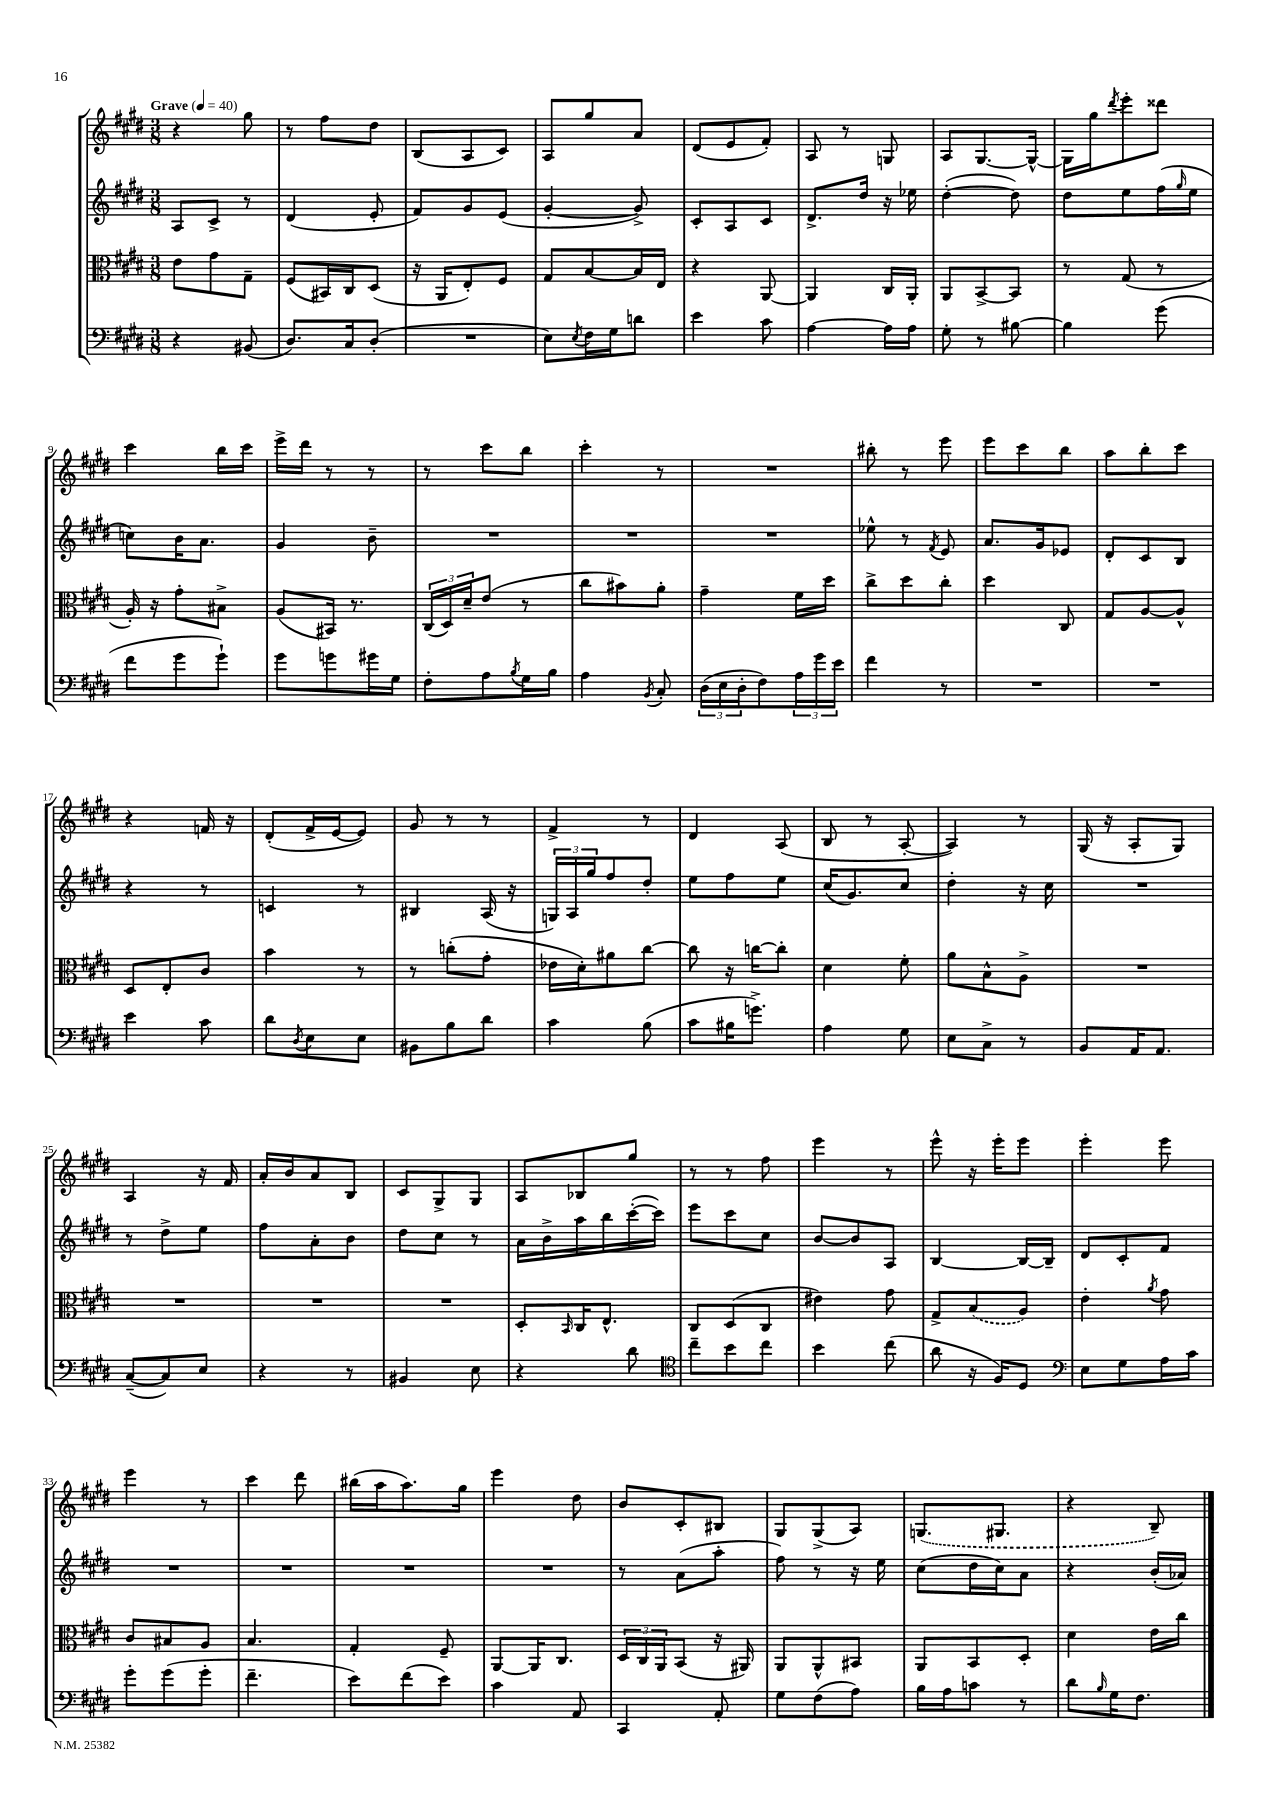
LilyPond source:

<<
\new StaffGroup <<
\new Staff = "s0" {
    \clef treble \key e \major \numericTimeSignature \time 3/8 \tempo "Grave" 4 = 40
    r4 gis''8 |
    r8 fis''8 dis''8 |
    b8( a8 cis'8) |
    a8 gis''8 a'8 |
    dis'8( e'8 fis'8-.) |
    a8 r8 g8 |
    a8 gis8.~ gis16~-^ |
    gis16 gis''16 \acciaccatura { dis'''8 } e'''8-. disis'''8 |
    cis'''4 b''16 cis'''16 |
    e'''16-> dis'''16 r8 r8 |
    r8 cis'''8 b''8 |
    cis'''4-. r8 |
    R4. |
    bis''8-. r8 e'''8 |
    e'''8 cis'''8 b''8 |
    a''8 b''8-. cis'''8 |
    r4 f'16 r16 |
    dis'8-.( fis'16-> e'16~ e'8) |
    gis'8 r8 r8 |
    fis'4-> r8 |
    dis'4 a8( |
    b8 r8 a8~-. |
    a4) r8 |
    gis16( r16 a8-. gis8) |
    a4 r16 fis'16 |
    a'16-. b'16 a'8 b8 |
    cis'8 gis8-> gis8 |
    a8 bes8 gis''8 |
    r8 r8 fis''8 |
    e'''4 r8 |
    e'''8-^ r16 e'''16-. e'''8 |
    e'''4-. e'''8 |
    e'''4 r8 |
    cis'''4 dis'''8 |
    bis''16( a''16 a''8.) gis''16 |
    e'''4 dis''8 |
    b'8 cis'8-. bis8 |
    gis8 gis8->( a8) |
    \once \slurDashed g8.( gis8. |
    r4 b8--) \bar "|." |
}
\new Staff = "s1" {
    \clef treble \key e \major \numericTimeSignature \time 3/8
    a8 cis'8-> r8 |
    dis'4( e'8-. |
    fis'8) gis'8 e'8( |
    gis'4~-. gis'8->) |
    cis'8-. a8 cis'8 |
    dis'8.-> dis''16 r16 ees''16 |
    dis''4~-.( dis''8) |
    dis''8 e''8 fis''16( \grace { gis''16 } e''16 |
    c''8) b'16 a'8. |
    gis'4 b'8-- |
    R4. |
    R4. |
    R4. |
    ees''8-^ r8 \acciaccatura { fis'8 } e'8 |
    a'8. gis'16 ees'8 |
    dis'8-. cis'8 b8 |
    r4 r8 |
    c'4 r8 |
    bis4 a16( r16 |
    \tuplet 3/2 { g16) a16 gis''16 } fis''8 dis''8-. |
    e''8 fis''8 e''8 |
    cis''16( gis'8.) cis''8 |
    dis''4-. r16 cis''16 |
    R4. |
    r8 dis''8-> e''8 |
    fis''8 a'8-. b'8 |
    dis''8 cis''8 r8 |
    a'16 b'16-> a''16 b''16 cis'''16~-.( cis'''16) |
    e'''8 cis'''8 cis''8 |
    b'8~ b'8 a8 |
    b4~ b16~ b16-- |
    dis'8 cis'8-. fis'8 |
    R4. |
    R4. |
    R4. |
    R4. |
    r8 a'8( a''8-. |
    fis''8) r8 r16 e''16 |
    cis''8( dis''16 cis''16) a'8 |
    r4 b'16-.( aes'16) \bar "|." |
}
\new Staff = "s2" {
    \clef alto \key e \major \numericTimeSignature \time 3/8
    e'8 gis'8 gis8-- |
    fis8( bis,16) cis16 dis8( |
    r16 a,16 e8-.) fis8 |
    gis8 b8~ b16 e16 |
    r4 a,8~ |
    a,4 cis16 a,16-. |
    a,8 b,8~-> b,8 |
    r8 gis8( r8 |
    a16-.) r16 gis'8-. bis8-> |
    a8( bis,16) r8. |
    \tuplet 3/2 { cis16( dis16) dis'16-- } e'8( r8 |
    cis''8 bis'8) a'8-. |
    gis'4-- fis'16 dis''16 |
    cis''8-> dis''8 cis''8-. |
    dis''4 cis8 |
    gis8 a8~ a8-^ |
    dis8 e8-. cis'8 |
    b'4 r8 |
    r8 c''8-.( gis'8-. |
    ees'16 dis'16-.) ais'8 cis''8~ |
    cis''8 r16 c''16~ c''8-. |
    dis'4 fis'8-. |
    a'8 b8-^ a8-> |
    R4. |
    R4. |
    R4. |
    R4. |
    dis8-. \grace { b,16 } cis16 e8.-^ |
    cis8 dis8( cis8 |
    eis'4) gis'8 |
    gis8-> \once \slurDashed b8( a8) |
    e'4-. \acciaccatura { a'8 } gis'8 |
    cis'8 bis8 a8 |
    b4. |
    gis4-. fis8-- |
    a,8~ a,16 cis8. |
    \tuplet 3/2 { dis16 cis16 a,16 } b,8( r16 ais,16) |
    a,8 a,8-^ bis,8 |
    a,8 b,8 dis8-. |
    dis'4 e'16 cis''16 \bar "|." |
}
\new Staff = "s3" {
    \clef bass \key e \major \numericTimeSignature \time 3/8
    r4 bis,8( |
    dis8.) cis16 dis8-.( |
    R4. |
    e8) \acciaccatura { e8 } fis16 gis16 d'8 |
    e'4 cis'8 |
    a4~ a16 a16 |
    gis8-. r8 bis8~ |
    bis4 gis'8( |
    fis'8 gis'8 gis'8-!) |
    gis'8 g'8 gis'16 gis16 |
    fis8-. a8 \acciaccatura { b8 } gis16 b16 |
    a4 \acciaccatura { b,8 } cis8-. |
    \tuplet 3/2 { dis16( e16 dis16-. } fis8) \tuplet 3/2 { a16 gis'16 e'16 } |
    fis'4 r8 |
    R4. |
    R4. |
    e'4 cis'8 |
    dis'8 \acciaccatura { dis8 } e8 e8 |
    bis,8 b8 dis'8 |
    cis'4 b8( |
    cis'8 bis16 g'8.->) |
    a4 gis8 |
    e8 cis8-> r8 |
    b,8 a,16 a,8. |
    cis8~--( cis8) e8 |
    r4 r8 |
    bis,4 e8 |
    r4 dis'8 |
    \clef tenor cis''8-- b'8 cis''8 |
    b'4 cis''8( |
    a'8 r16 fis16) dis8 |
    \clef bass e8 gis8 a16 cis'16 |
    gis'8-. gis'8( gis'8-. |
    fis'4.-- |
    e'8) fis'8( e'8) |
    cis'4 a,8 |
    cis,4 a,8-. |
    gis8 fis8( a8) |
    b16 a16 c'8 r8 |
    dis'8 \grace { b16 } gis16 fis8. \bar "|." |
}
>>
>>
